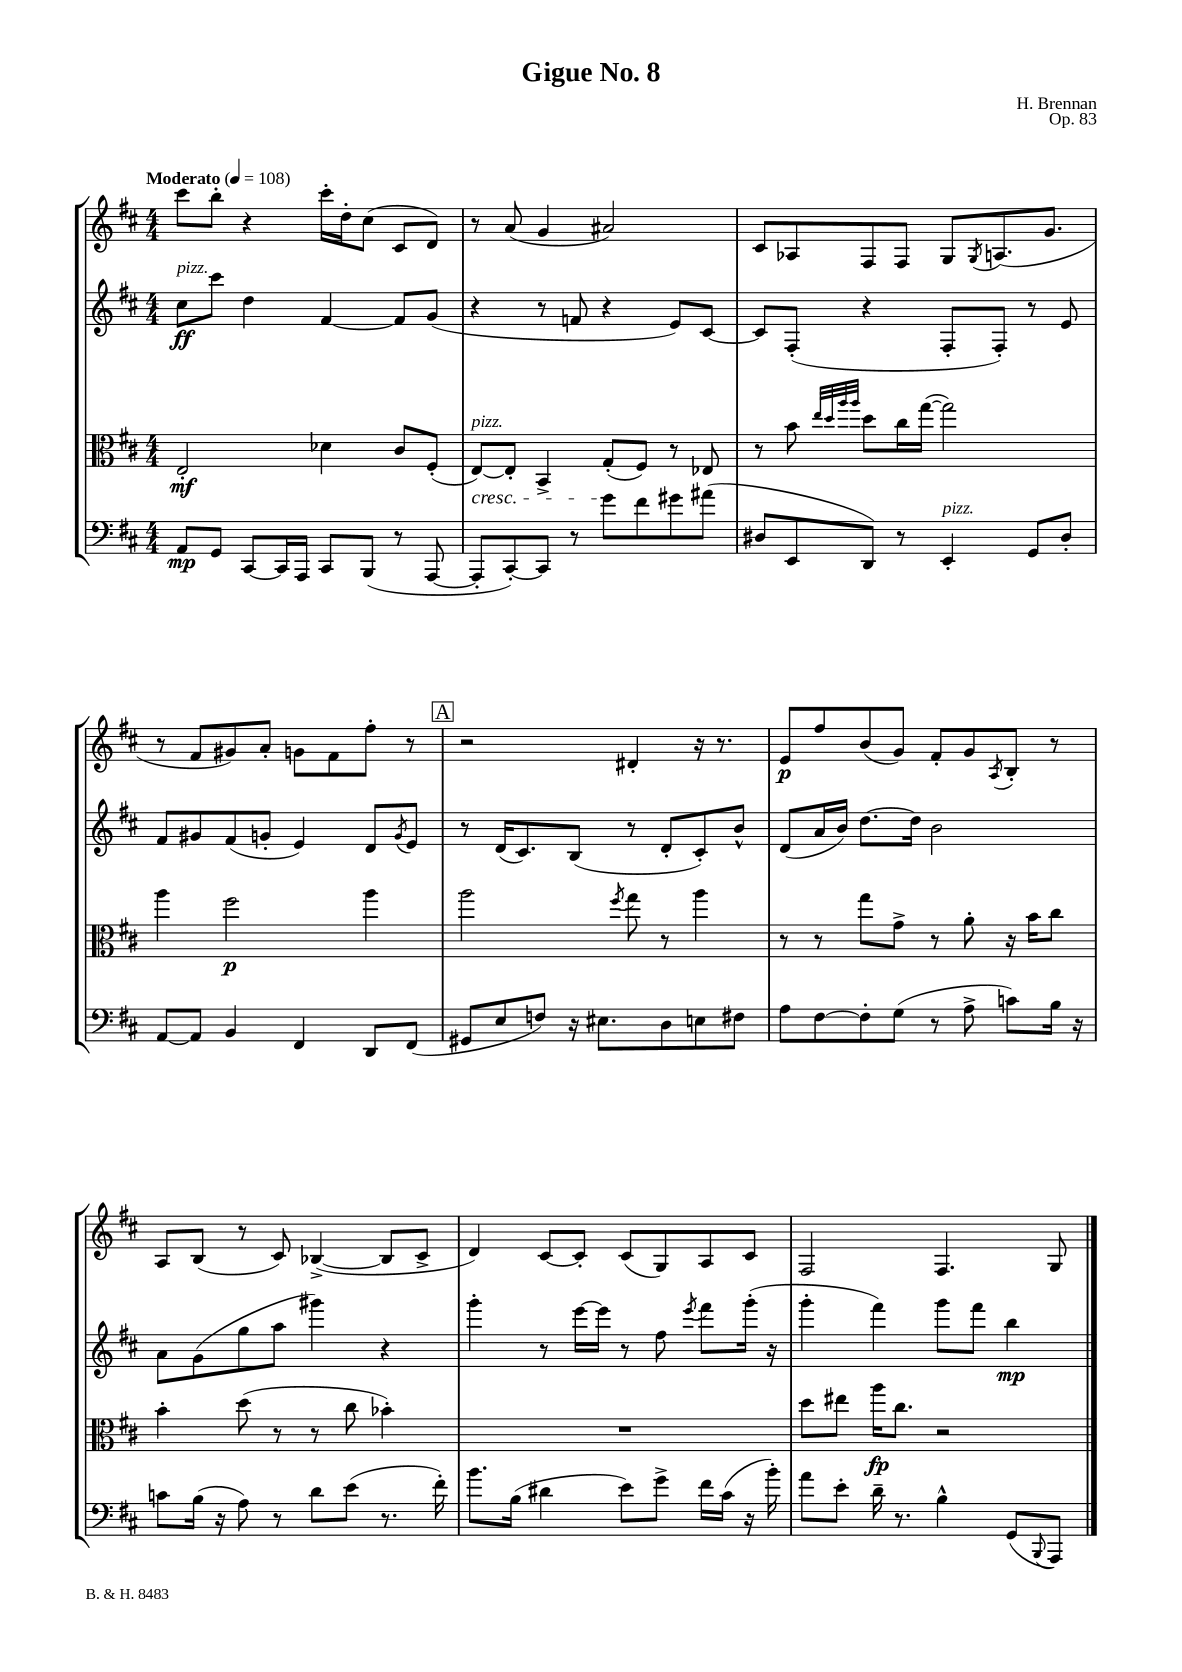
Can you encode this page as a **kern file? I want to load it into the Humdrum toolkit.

**kern	**kern	**kern	**kern
*staff4	*staff3	*staff2	*staff1
*clefF4	*clefC3	*clefG2	*clefG2
*k[f#c#]	*k[f#c#]	*k[f#c#]	*k[f#c#]
*M4/4	*M4/4	*M4/4	*M4/4
*MM108	*MM108	*MM108	*MM108
8AA	2E'	8cc#	8ccc#
8GG	.	8ccc#	8bb'
[8CC#	.	4dd	4r
16CC#]	.	.	.
16AAA	.	.	.
8CC#	4d-	[4f#	16ccc#'
.	.	.	16dd'
(8BBB	.	.	(8cc#
8r	8c#	8f#]	8c#
[8AAA	(8F#'	(8g	8d)
=	=	=	=
8AAA']	[8E)	4r	8r
[8CC#')	8E']	.	(8a
8CC#]	4BB^	8r	4g
8r	.	8f	.
8g	(8G'	4r	2a#)
8f#	8F#)	.	.
8g#	8r	8e)	.
(8a#	8E-	[8c#	.
=	=	=	=
8D#	8r	8c#]	8c#
8EE	8b	(8F#'	8A-
.	32qqee	.	.
.	32qqdd	.	.
.	32qqaa	.	.
.	32qqaa	.	.
8DD)	8dd	4r	8F#
8r	16cc#	.	8F#
.	([16gg	.	.
4EE'	2gg])	8F#'	8G
.	.	.	8qG
.	.	8F#')	(8.A
8GG	.	8r	.
.	.	.	8.g
8D#'	.	8e	.
=	=	=	=
[8AA	4aa	8f#	8r
8AA]	.	8g#	8f#
4BB	2ff#	(8f#	8g#)
.	.	8g'	8a'
4FF#	.	4e)	8g
.	.	.	8f#
8DD	4aa	8d	8ff#'
.	.	8qg	.
(8FF#	.	8e	8r
=	=	=	=
8GG#	2aa	8r	2r
8E	.	(16d	.
.	.	8.c#)	.
8F)	.	.	.
16r	.	(8B	.
8.E#	.	.	.
.	8qff#	.	.
.	8gg	8r	4d#'
8D	8r	8d'	.
8E	4aa	8c#')	16r
.	.	.	8.r
8F#	.	8b^^	.
=	=	=	=
8A	8r	(8d	8e
[8F#	8r	16a	8ff#
.	.	16b)	.
8F#']	8gg	[8.dd	(8b
(8G	8g^	.	8g)
.	.	16dd]	.
8r	8r	2b	8f#'
8A^	8a'	.	8g
.	.	.	8qA
8c)	16r	.	8B'
.	16b	.	.
16B	8cc#	.	8r
16r	.	.	.
=	=	=	=
8c	4b'	8a	8A
(16B	.	(8g	(8B
16r	.	.	.
8A)	(8dd	8gg	8r
8r	8r	8aa	8c#)
8d	8r	4ggg#)	([4B-^
(8e	8cc#	.	.
8.r	4b-')	4r	8B-]
.	.	.	8c#^
16f#')	.	.	.
=	=	=	=
8.b	1r	4ggg'	4d)
(16B	.	.	.
4d#	.	8r	[8c#
.	.	[16eee	8c#']
.	.	16eee]	.
8e)	.	8r	(8c#
8g^	.	8ff#	8G)
.	.	8qeee	.
16f#	.	8fff#	8A
(16c#	.	.	.
16r	.	(16ggg'	8c#
16b')	.	16r	.
=	=	=	=
8a	8dd	4ggg'	2F#
8e'	8ee#	.	.
16d~	16aa	4fff#)	.
8.r	8.cc#	.	.
4B^^	2r	8ggg	4.F#
.	.	8fff#	.
(8GG	.	4bb	.
8qqBBB	.	.	.
8AAA)	.	.	8G
==	==	==	==
*-	*-	*-	*-
